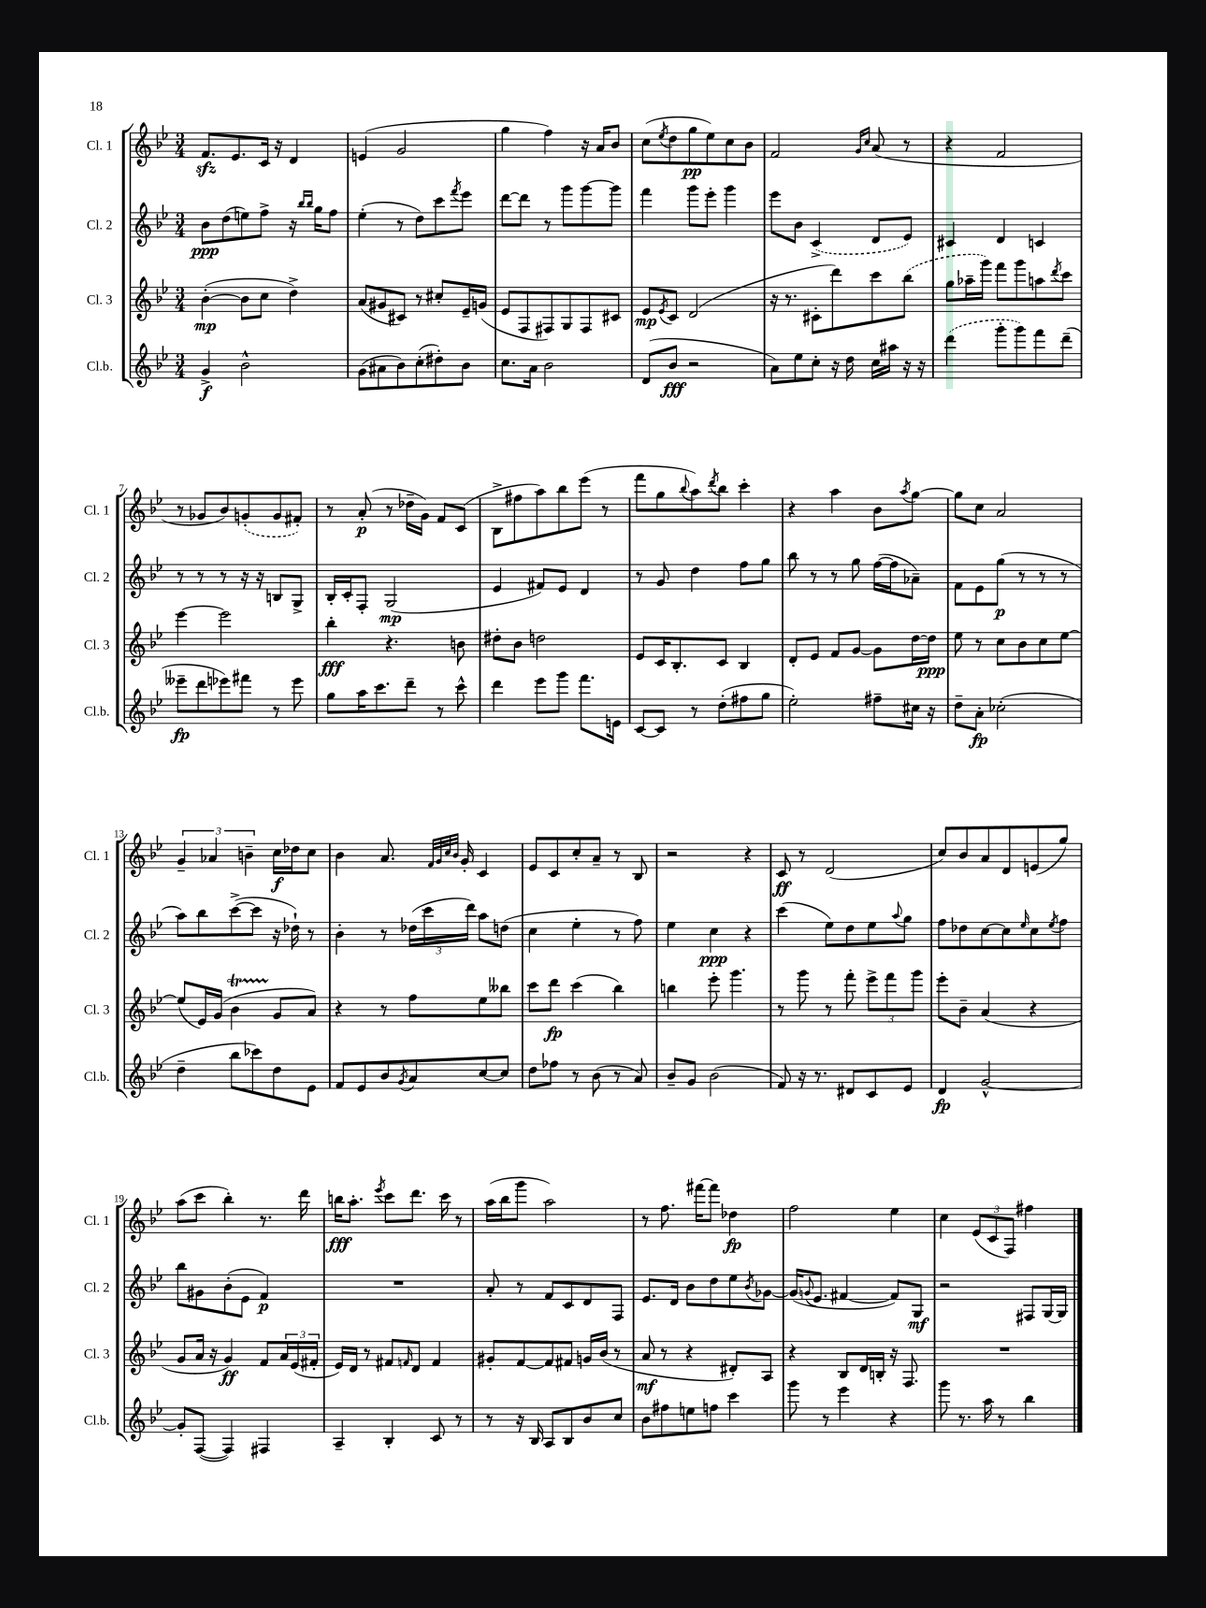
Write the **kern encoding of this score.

**kern	**kern	**kern	**kern
*staff4	*staff3	*staff2	*staff1
*clefG2	*clefG2	*clefG2	*clefG2
*k[b-e-]	*k[b-e-]	*k[b-e-]	*k[b-e-]
*M3/4	*M3/4	*M3/4	*M3/4
4g^/	([4b-'\	8b-\L	8.f/L
.	.	(8dd\	.
.	.	.	8.e-/
2b-^^\	8b-\]L	8ee\)	.
.	8cc\J	8ff^\J	16c/Jk
.	.	.	16r
.	4dd^\)	16r	4d/
.	.	16qqbb-/LL	.
.	.	16qqbb-/JJ	.
.	.	16gg\LK	.
.	.	8ff\J	.
=	=	=	=
(8g\L	(8a/L	(4ee-'\	(4e/
8a#\	8g#/	.	.
8b-\)	8c#/J)	8r	2g/
(8cc'\	8r	8dd\L)	.
8dd#'\)	8cc#'/L	8ccc\	.
.	.	8qfff/	.
8b-\J	16e-~/L	8eee-\J	.
.	(16g/JJ	.	.
=	=	=	=
8.cc\L	8e-/L	[8ddd\L	4gg\
.	8F/	8ddd\]J	.
16a\Jk	.	.	.
2b-\	8F#/)	8r	4ff\)
.	8G/	8ggg\L	.
.	8F#/	[8ggg\	16r
.	.	.	16a/LK
.	8c#/J	8ggg\]J	8b-/J
=	=	=	=
(8d/L	8e-/L	4fff\	(8cc\L
.	8qe-/	.	8qee-/
8b-/J	8c/J	.	8dd\
2r	(2d/	8ggg\L	8gg\
.	.	8eee-'\J	8ee-\)
.	.	4ggg\	8cc\
.	.	.	8b-\J
=	=	=	=
8a\L)	16r	8eee-\L	2f/
.	8.r	.	.
8ee-\	.	8b-\J	.
8cc'\J	8c#'\L	(4c^/	.
16r	8ddd\)	.	.
16dd\	.	.	.
.	.	.	16qqg/LL
.	.	.	16qqcc/JJ
16cc\LL	8ccc\	8d/L	(8a/
16aa#\JJ	.	.	.
16r	(8bb-\J	8e-/J)	8r
16r	.	.	.
=	=	=	=
(4ddd\	8gg\L	4c#/	4r
.	16aa-~\L	.	.
.	16ggg\JJ)	.	.
8ggg'\L	8fff\L	4d/	2f/
8ggg\)	8ggg\	.	.
8fff\	8aa\	4c/	.
.	8qddd/	.	.
(8ddd~\J	8ccc\J	.	.
=	=	=	=
8eee--~\L	[4eee-\	8r	8r
8ddd\	.	8r	8g-/L
8eee-\)	2eee-\]	8r	8b-/)
8fff#\J	.	16r	(8g'/
.	.	16r	.
8r	.	8B/L	8g/
8eee-\	.	8G^/J	8f#'/J)
=	=	=	=
8gg\L	4bb-'\	16B-'/LL	8r
.	.	16c'/J	.
16aa\K	.	8F'/J	(8a'/
8.ccc\	.	.	.
.	4.r	(2G/	8r
8ddd~\J	.	.	16dd-~\LL
.	.	.	16g\JJ)
8r	.	.	8f/L
8ccc^^\	8b\	.	(8c/J
=	=	=	=
4ddd\	8dd#'\L	4e-/	8B-^\L
.	8b-\J	.	8ff#\
8eee-\L	2dd\	8f#/L)	8aa\)
8ggg\J	.	8e-/J	8bb-\
8.fff\L	.	4d/	(8eee-\J
.	.	.	8r
16e\Jk	.	.	.
=	=	=	=
[8c/L	8e-/L	8r	8fff\L
8c/]J	16c/K	8g/	8gg\
.	8.B-'/	.	.
.	.	.	8qqbb-/
8r	.	4dd\	8aa\)
.	.	.	8qddd/
(8dd'\L	8c/J	.	8bb-\J
8ff#\	4B-/	8ff\L	4ccc'\
8gg\J	.	8gg\J	.
=	=	=	=
2ee-'\)	8d'/L	8bb-\	4r
.	8e-/J	8r	.
.	8f/L	8r	4aa\
.	[8g/J	8gg\	.
8ff#~\L	8g\]L	([16ff\LL	8b-\L
.	.	16ff\]J	.
.	.	.	8qaa/
16cc#\Jk	[16dd\L	8a-~\J)	[8gg\J
16r	16dd\]JJ	.	.
=	=	=	=
8dd~\L	8ee-\	8f\L	8gg\]L
8a'\J	8r	8e-\	8cc\J
(2cc-'\	8cc\L	(8gg\J	2a/
.	8b-\	8r	.
.	8cc\	8r	.
.	[8ee-\J	8r	.
=	=	=	=
4dd~\	(8ee-/]L	8aa\L)	6g~/
.	16e-/L)	8bb-\	.
.	.	.	6a-/
.	(16g/JJ	.	.
8bb-\L	4b-\	([8ccc^\	.
.	.	.	6b~\
8ccc-\)	.	8ccc\]J	.
8dd\	8g/L	16r	16cc\LL
.	.	16dd-`\)	16dd-\J
8e-\J	8a/J)	8r	8cc\J
=	=	=	=
8f/L	4r	4b-'\	4b-\
8e-/	.	.	.
8b-/	8r	8r	8.a/
8qg/	.	.	.
8a/	8ff\L	(24dd-\LL	.
.	.	24ccc\	.
.	.	.	32qqf/LLL
.	.	.	32qqg/
.	.	.	32qqcc/
.	.	.	32qqb-/JJJ
.	.	.	16g'/
.	.	24ddd\JJ)	.
[8cc/	8ee-\	8aa\L	4c/
8cc/]J	8bb--\J	(8dd\J	.
=	=	=	=
8dd\L	8ccc\L	4cc\	8e-/L
8ff-\J	8ddd\J	.	8c/
8r	(4ccc\	4ee-'\	8cc'/
(8b-\	.	.	8a~/J
8r	4bb-\)	8r	8r
8a/)	.	8ff\)	8B-/
=	=	=	=
8b-~/L	4bb\	4ee-\	2r
8g/J	.	.	.
(2b-\	8eee-'\	4cc\	.
.	4.ggg\	.	.
.	.	4r	4r
=	=	=	=
8f/)	8r	(4ccc\	8c/
16r	8ggg\	.	8r
8.r	.	.	.
.	8r	8ee-\L)	(2d/
8d#/L	8fff'\	8dd\	.
8c/	12eee-^\L	8ee-\	.
.	12fff\	.	.
.	.	8qqaa/	.
8e-/J	.	8gg\J	.
.	12ggg\J	.	.
=	=	=	=
4d/	8eee-'\L	8ff\L	8cc/L)
.	8b-~\J	8dd-\	8b-/
[2g^^/	(4a/	[8cc\	8a/
.	.	8cc\]	8d/
.	.	16qqee-/	.
.	4r	8cc\	(8e/
.	.	8qee-/	.
.	.	8ff\J	8gg/J)
=	=	=	=
8g'/]L	8g/L	8bb-\L	(8aa\L
([8F/J	16a/Jk	8g#\	8ccc\J
.	16r	.	.
4F/])	4g/)	(8b-'\	4bb-'\)
.	.	8e-\J	.
4F#/	8f/L	4f/)	8.r
.	24a/L	.	.
.	(24e-/	.	.
.	.	.	16ddd\
.	24f#'/JJ	.	.
=	=	=	=
4A~/	16e-/LL)	2.r	16bb\LK
.	16d/JJ	.	8.aa'\J
.	8r	.	.
.	.	.	8qeee-/
4B-'/	8f#/L	.	8ccc\L
.	16qqf/	.	.
.	8d/J	.	8.ddd\J
8c/	4f/	.	.
.	.	.	16ccc\
8r	.	.	8r
=	=	=	=
8r	8g#'/L	8a'/	(16aa\LL
.	.	.	16bb-\J
16r	[8f/	8r	8ggg\J
16B-/	.	.	.
8A/L	8f/]	8f/L	2aa\)
8B-/	8f#/J	8c/	.
8b-/	16g/LL	8d/	.
.	(16b-/JJ	.	.
8cc/J	8r	8F/J	.
=	=	=	=
8b-\L	8a/	8.e-/L	8r
8ff#\	8r	.	8.ff\
.	.	16d/Jk	.
8ee\	4r	8b-\L	.
.	.	.	[16fff#\LK
8ff\J	.	8dd\	8fff#\]J
4ccc\	8d#'/L)	8ee-\	4dd-\
.	.	8qb-/	.
.	8A/J	[8g-\J	.
=	=	=	=
8ggg\	4r	(16g-/]LK	2ff\
.	.	8qqg/	.
.	.	8.e-/J	.
8r	.	.	.
4eee-\	8B-/L	[4f#/	.
.	16d/L	.	.
.	16B'/JJ	.	.
4r	16r	8f#/]L)	4ee-\
.	8.F/	.	.
.	.	8G/J	.
=	=	=	=
8ggg\	2.r	2r	4cc\
8.r	.	.	.
.	.	.	(12e-/L
16aa\	.	.	.
.	.	.	12c/
8r	.	.	.
.	.	.	12F/J)
4bb-\	.	8F#/L	4ff#\
.	.	[16G/L	.
.	.	16G/]JJ	.
==	==	==	==
*-	*-	*-	*-
